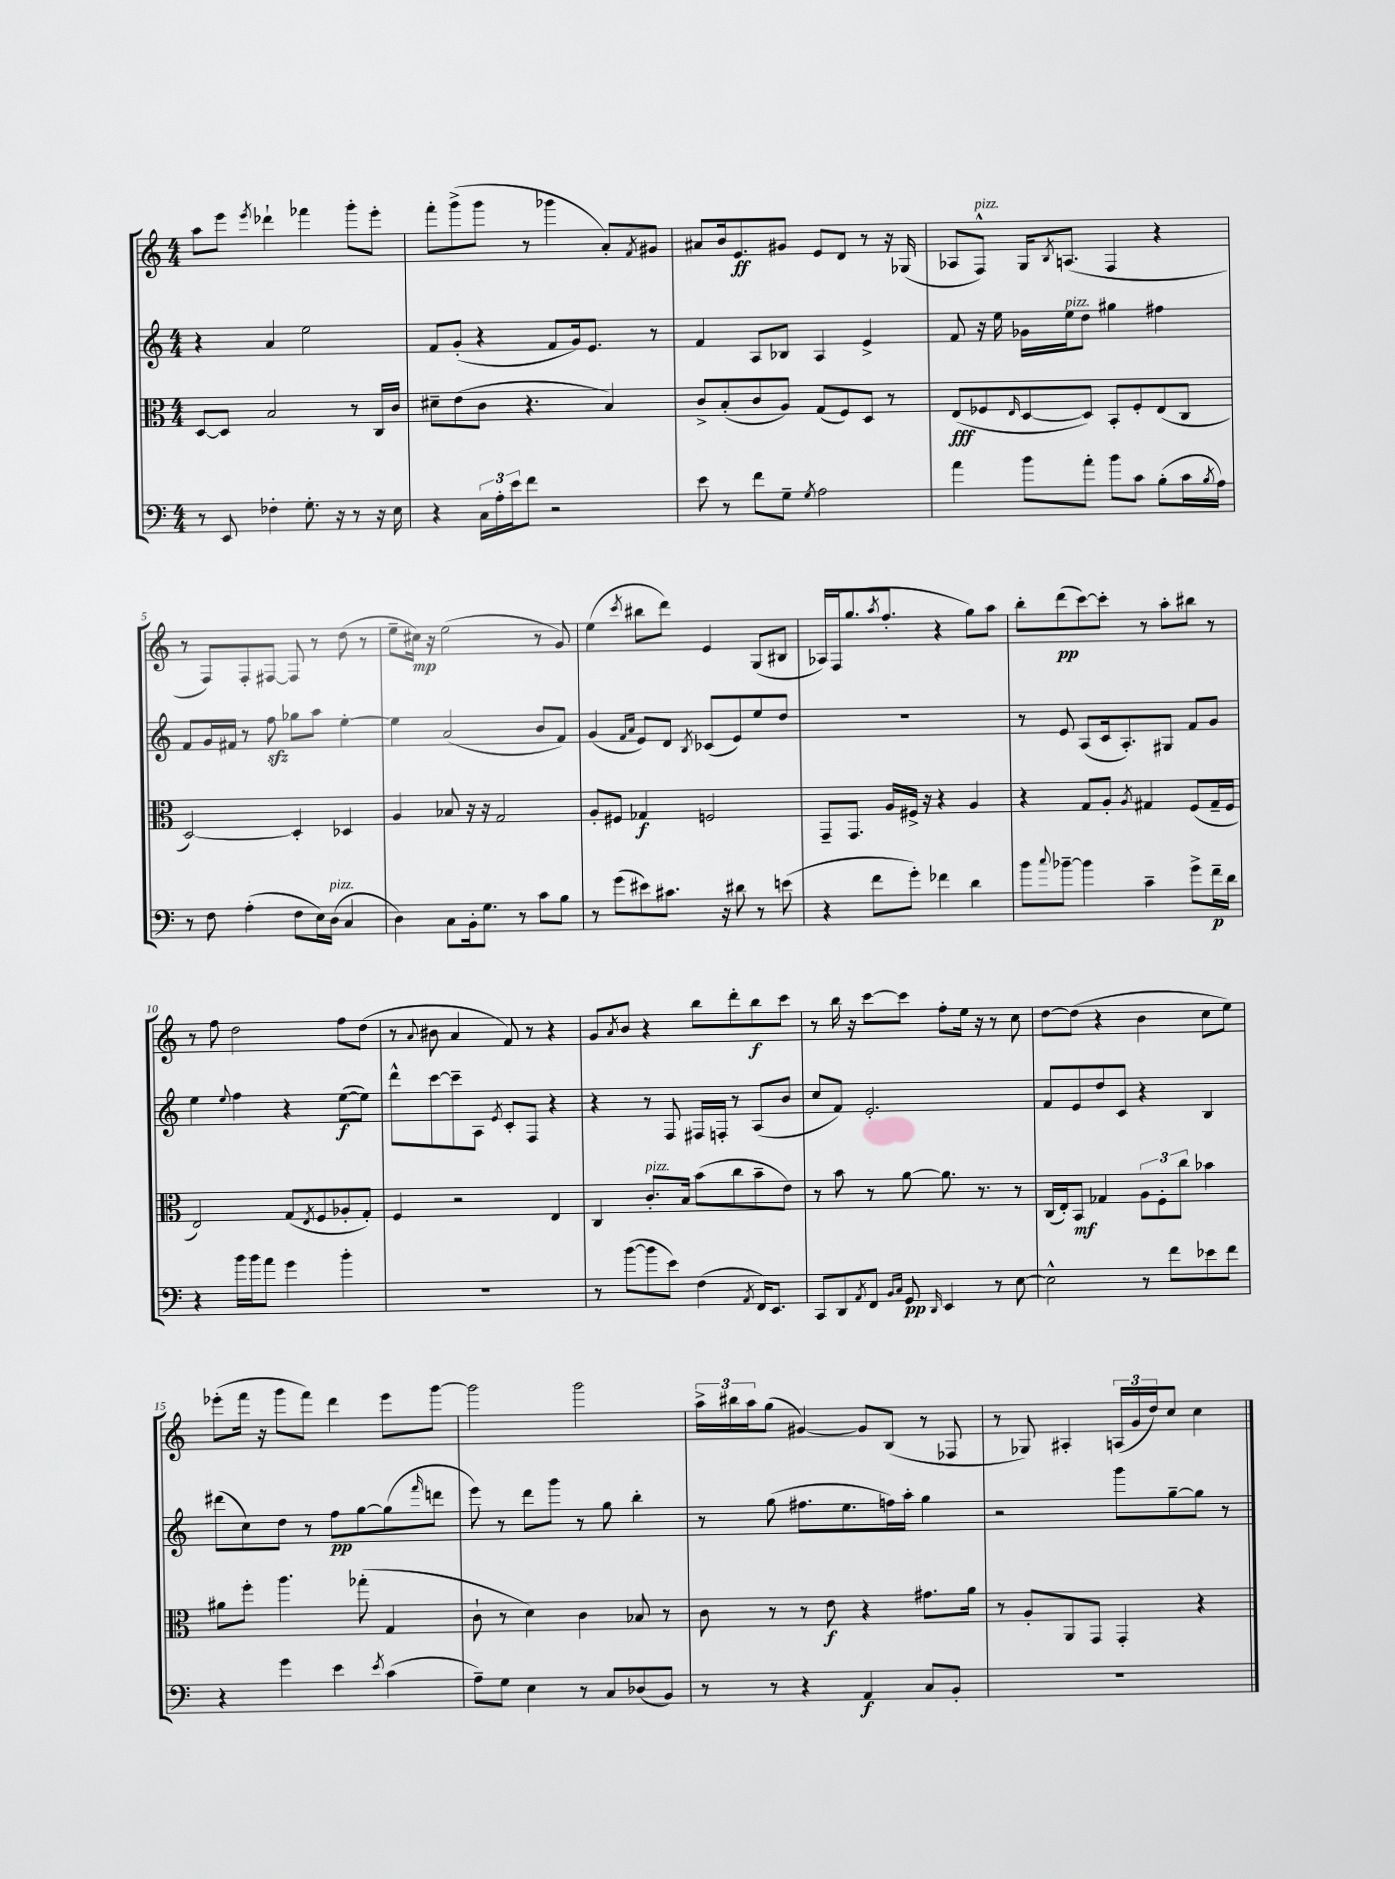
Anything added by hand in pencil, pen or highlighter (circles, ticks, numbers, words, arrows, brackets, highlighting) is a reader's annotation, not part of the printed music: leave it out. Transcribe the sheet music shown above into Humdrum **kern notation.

**kern	**dynam	**kern	**dynam	**kern	**dynam	**kern	**dynam
*part4	*part4	*part3	*part3	*part2	*part2	*part1	*part1
*staff4	*staff4	*staff3	*staff3	*staff2	*staff2	*staff1	*staff1
*clefF4	*	*clefC3	*	*clefG2	*	*clefG2	*
*k[]	*	*k[]	*	*k[]	*	*k[]	*
*M4/4	*	*M4/4	*	*M4/4	*	*M4/4	*
=1	=1	=1	=1	=1	=1	=1	=1
8r	.	[8D/L	.	4r	.	8aa\L	.
8EE/	.	8D/J]	.	.	.	8eee\J	.
.	.	.	.	.	.	8qeee/	.
4F-X'\	.	2B/	.	4a/	.	4ddd-X`\	.
8.G'\	.	.	.	2ee\	.	4fff-X\	.
16r	.	.	.	.	.	.	.
8r	.	8r	.	.	.	8ggg'\L	.
16r	.	16C/LL	.	.	.	8eee'\J	.
16E\	.	16c/JJ	.	.	.	.	.
=2	=2	=2	=2	=2	=2	=2	=2
4r	.	8d#X~\L	.	8f/L	.	8fff'\L	.
.	.	(8e\	.	(8g'/J	.	(8ggg^\	.
24C\LL	.	8c\J	.	4r	.	8ggg\J	.
24A'\	.	.	.	.	.	.	.
24e\J	.	.	.	.	.	.	.
8f\J	.	4.r	.	.	.	8r	.
2r	.	.	.	8f/L	.	4ggg-X\	.
.	.	.	.	16g/k)	.	.	.
.	.	.	.	8.e/J	.	.	.
.	.	4B/)	.	.	.	8a'/L)	.
.	.	.	.	.	.	8qf/	.
.	.	.	.	8r	.	8g#X/J	.
=3	=3	=3	=3	=3	=3	=3	=3
8e\	.	8c^/L	.	4f/	.	8a#X/L	.
8r	.	(8B'/	.	.	.	16b/k	.
.	.	.	.	.	.	8.e/	ff
8f\L	.	8c/	.	8A/L	.	.	.
8G~\J	.	8A/J)	.	8B-X/J	.	8g#X/J	.
8qG/	.	.	.	.	.	.	.
2A\	.	(8G/L	.	4A/	.	8e/L	.
.	.	8F/)	.	.	.	8d/J	.
.	.	8D/J	.	4e^/	.	8r	.
.	.	8r	.	.	.	16r	.
.	.	.	.	.	.	(16G-X/	.
=4	=4	=4	=4	=4	=4	=4	=4
4a\	.	(8E/L	fff	8f/	.	8A-X/L	.
!	!	!	!	!	!	!LO:TX:a:i:t=pizz.	!
.	.	8F-X/	.	16r	.	8F^^/J)	.
.	.	.	.	16ee\	.	.	.
.	.	16qqE/	.	.	.	.	.
8b\L	.	[8D/	.	16g-X\LL	.	16G/KL	.
.	.	.	.	.	.	8qB/	.
!	!	!	!	!LO:TX:a:i:t=pizz.	!	!	!
.	.	.	.	16ee\J	.	(8.An/J	.
8a'\J	.	8D/J])	.	8dd\J	.	.	.
8b\L	.	8BB'/L	.	4gg#X\	.	4F/	.
8c\J	.	8F-'/	.	.	.	.	.
(8B'\L	.	(8E/	.	4ff#X\	.	4r	.
16c\L	.	8C/J	.	.	.	.	.
8qB/	.	.	.	.	.	.	.
16A\JJ)	.	.	.	.	.	.	.
!!LO:LB:g=z
=5	=5	=5	=5	=5	=5	=5	=5
8r	.	[2D/)	.	8f/L	.	8r	.
8F\	.	.	.	16g/L	.	8F/L)	.
.	.	.	.	16f#X/JJ	.	.	.
(4A'\	.	.	.	8r	.	8F'/	.
.	.	.	.	8ffzz\	.	[8F#X/J	.
8F\L	.	4D'/]	.	8gg-X\L	.	8F#/]	.
16E\L)	.	.	.	8aa\J	.	8r	.
!LO:TX:a:i:t=pizz.	!	!	!	!	!	!	!
(16D\JJ	.	.	.	.	.	.	.
4C/	.	4D-X/	.	[4ee'\	.	(8dd\	.
.	.	.	.	.	.	8r	.
=6	=6	=6	=6	=6	=6	=6	=6
4D\)	.	4A/	.	4ee\]	.	8ee~\L	.
.	.	.	.	.	.	16cc#X\Jk)	mp
.	.	.	.	.	.	16r	.
8C\L	.	8B-X/	.	(2a/	.	(2ee\	.
16BB'\k	.	16r	.	.	.	.	.
8.G\J	.	16r	.	.	.	.	.
.	.	2G/	.	.	.	.	.
8r	.	.	.	.	.	.	.
8c\L	.	.	.	8b/L	.	8r	.
8B\J	.	.	.	8f/J)	.	8g/)	.
=7	=7	=7	=7	=7	=7	=7	=7
8r	.	8A'/L	.	(4g/	.	(4ee\	.
(8g\L	.	8F#X/J	.	.	.	.	.
.	.	.	.	16qqf/LL	.	.	.
.	.	.	.	16qqa/JJ	.	8qccc/	.
8e#X\)	.	4G-X/	f	8e/L)	.	8bb#X\L	.
8.c#X\J	.	.	.	8d/J	.	8ddd\J)	.
.	.	.	.	8qB/	.	.	.
.	.	2Fn/	.	(8c-X/L	.	4e/	.
16r	.	.	.	.	.	.	.
8d#X\	.	.	.	8e/)	.	.	.
8r	.	.	.	8ee/	.	(8G/L	.
(8en\	.	.	.	8dd/J	.	8B#X/J	.
=8	=8	=8	=8	=8	=8	=8	=8
4r	.	8GG~/L	.	1r	.	16A-X/LL)	.
.	.	.	.	.	.	(16F/J	.
.	.	8.GG/J	.	.	.	8.gg/	.
8f\L	.	.	.	.	.	.	.
.	.	.	.	.	.	8qaa/	.
.	.	16A/LL	.	.	.	8.ff'/J	.
8g'\J)	.	16F#X^/JJ	.	.	.	.	.
.	.	16r	.	.	.	.	.
4f-X\	.	4r	.	.	.	4r	.
4d\	.	4A/	.	.	.	8gg\L)	.
.	.	.	.	.	.	8aa\J	.
=9	=9	=9	=9	=9	=9	=9	=9
8b\L	.	4r	.	8r	.	8bb'\L	.
8qqcc/	.	.	.	.	.	.	.
[8b-X~\J	.	.	.	8e/	.	(8ddd\	pp
4b-\]	.	8G/L	.	(8A/L	.	[8ccc\)	.
.	.	8A'/J	.	16c/k	.	8ccc'\J]	.
.	.	.	.	8.A'/)	.	.	.
.	.	8qA/	.	.	.	.	.
4c~\	.	4G#X/	.	.	.	8r	.
.	.	.	.	8G#X/J	.	8aa'\L	.
8g^\L	.	(8F/L	.	8f/L	.	8bb#X\J	.
16f~\L	p	16G#~/L	.	8g/J	.	8r	.
16d\JJ	.	16F/JJ	.	.	.	.	.
!!LO:LB:g=z
=10	=10	=10	=10	=10	=10	=10	=10
4r	.	2E/)	.	4ee\	.	8r	.
.	.	.	.	.	.	8ff\	.
.	.	.	.	8qqee/	.	.	.
16b\LL	.	.	.	4ff\	.	2dd\	.
16b\J	.	.	.	.	.	.	.
8a\J	.	.	.	.	.	.	.
4g\	.	(8G/L	.	4r	.	.	.
.	.	8qE/	.	.	.	.	.
.	.	8F/	.	.	.	.	.
4b'\	.	8A-X'/	.	([8ee\L	f	8ff\L	.
.	.	8G'/J)	.	8ee\J])	.	(8dd\J	.
=11	=11	=11	=11	=11	=11	=11	=11
1r	.	4F/	.	8ddd^^\L	.	8r	.
.	.	.	.	.	.	8qqa/	.
.	.	.	.	[8ccc\	.	8b#X\	.
.	.	2r	.	8ccc~\]	.	4a/	.
.	.	.	.	8A\J	.	.	.
.	.	.	.	8qe/	.	.	.
.	.	.	.	8c'/L	.	8f/)	.
.	.	.	.	8F/J	.	8r	.
.	.	4E/	.	4r	.	4r	.
=12	=12	=12	=12	=12	=12	=12	=12
8r	.	4C/	.	4r	.	8g/L	.
.	.	.	.	.	.	8qa/	.
([8b\L	.	.	.	.	.	8b/J	.
!	!	!LO:TX:a:i:t=pizz.	!	!	!	!	!
8b\]	.	8.c'/L	.	8r	.	4r	.
8e\J)	.	.	.	8F/	.	.	.
.	.	16B/Jk	.	.	.	.	.
(4F\	.	(8b\L	.	16F#X/LL	.	8bb\L	.
.	.	.	.	16Fn'/JJ	.	.	.
.	.	8cc\	.	8r	.	8ddd'\	.
8qAA/	.	.	.	.	.	.	.
16FF/KL)	.	8b~\	.	(8A/L	.	8bb\	f
8.EE/J	.	.	.	.	.	.	.
.	.	8e\J)	.	8b/J	.	8ccc\J	.
=13	=13	=13	=13	=13	=13	=13	=13
8CC/L	.	8r	.	8cc/L	.	8r	.
8DD/	.	8b\	.	8f/J)	.	16bb\	.
.	.	.	.	.	.	16r	.
8qAA/	.	.	.	.	.	.	.
8FF/J	.	8r	.	2.e'/	.	[8ccc\L	.
16qqBB/LL	.	.	.	.	.	.	.
16qqC/JJ	.	.	.	.	.	.	.
8GG/	pp	[8a\	.	.	.	8ccc\J]	.
16qqDD/	.	.	.	.	.	.	.
4EE/	.	8.a\]	.	.	.	8ff'\L	.
.	.	.	.	.	.	16ee\Jk	.
.	.	8.r	.	.	.	16r	.
8r	.	.	.	.	.	8r	.
[8E\	.	8r	.	.	.	8cc\	.
=14	=14	=14	=14	=14	=14	=14	=14
2E^^\]	.	(16C/LL	.	8f/L	.	[8dd\L	.
.	.	16E'/J)	.	.	.	.	.
.	.	8BB/J	mf	8e/	.	(8dd\J]	.
.	.	4G-X/	.	8dd/	.	4r	.
.	.	.	.	8c/J	.	.	.
8r	.	12A\L	.	4r	.	4b\	.
.	.	12F'\	.	.	.	.	.
8f\L	.	.	.	.	.	.	.
.	.	12cc\J	.	.	.	.	.
8e-X\	.	4b-X\	.	4B/	.	8cc\L	.
8f\J	.	.	.	.	.	8ee\J)	.
!!LO:LB:g=z
=15	=15	=15	=15	=15	=15	=15	=15
4r	.	8a#X\L	.	(8ddd#X\L	.	(8eee-X'\L	.
.	.	8ff'\J	.	8cc\)	.	16fff\Jk	.
.	.	.	.	.	.	16r	.
4g\	.	4.aa\	.	8dd\J	.	8ggg\L	.
.	.	.	.	8r	.	8fff\J)	.
4e\	.	.	.	8ff\L	pp	4ddd\	.
.	.	(8gg-X'\	.	[8gg\	.	.	.
8qe/	.	.	.	.	.	.	.
(4c\	.	4G/	.	(8gg\]	.	8eee-\L	.
.	.	.	.	16qqfff/	.	.	.
.	.	.	.	8dddn\J	.	[8ggg\J	.
=16	=16	=16	=16	=16	=16	=16	=16
8A~\L)	.	8c`\	.	8eee\)	.	2ggg\]	.
8G\J	.	8r	.	8r	.	.	.
4E\	.	4d\)	.	8ddd\L	.	.	.
.	.	.	.	8ggg\J	.	.	.
8r	.	4c\	.	8r	.	2ggg\	.
8C/L	.	.	.	8gg\	.	.	.
(8D-X/	.	8B-X/	.	4bb'\	.	.	.
8BB/J)	.	8r	.	.	.	.	.
=17	=17	=17	=17	=17	=17	=17	=17
8r	.	8c\	.	8r	.	24aa^\LL	.
.	.	.	.	.	.	24bb#X\	.
.	.	.	.	.	.	24aa\J	.
8r	.	8r	.	(8gg\	.	(8gg\J	.
4r	.	8r	.	8.ff#X\L	.	[4g#X/)	.
.	.	8e\	f	.	.	.	.
.	.	.	.	8.ee\	.	.	.
4AA/	f	4r	.	.	.	8g#/L]	.
.	.	.	.	16ffn\L)	.	(8B/J	.
.	.	.	.	16aa'\JJ	.	.	.
8C/L	.	8.g#X\L	.	4gg\	.	8r	.
8BB'/J	.	.	.	.	.	8F-X/	.
.	.	16a\Jk	.	.	.	.	.
=18	=18	=18	=18	=18	=18	=18	=18
1r	.	8r	.	2r	.	8r	.
.	.	8A'/L	.	.	.	8G-X/)	.
.	.	8AA/	.	.	.	4A#X'/	.
.	.	8GG/J	.	.	.	.	.
.	.	4GG'/	.	8ggg\L	.	(24An/LL	.
.	.	.	.	.	.	24g/	.
.	.	.	.	.	.	24dd/J)	.
.	.	.	.	[8gg~\	.	8cc/J	.
.	.	4r	.	8gg\J]	.	4cc\	.
.	.	.	.	8r	.	.	.
==	==	==	==	==	==	==	==
*-	*-	*-	*-	*-	*-	*-	*-
